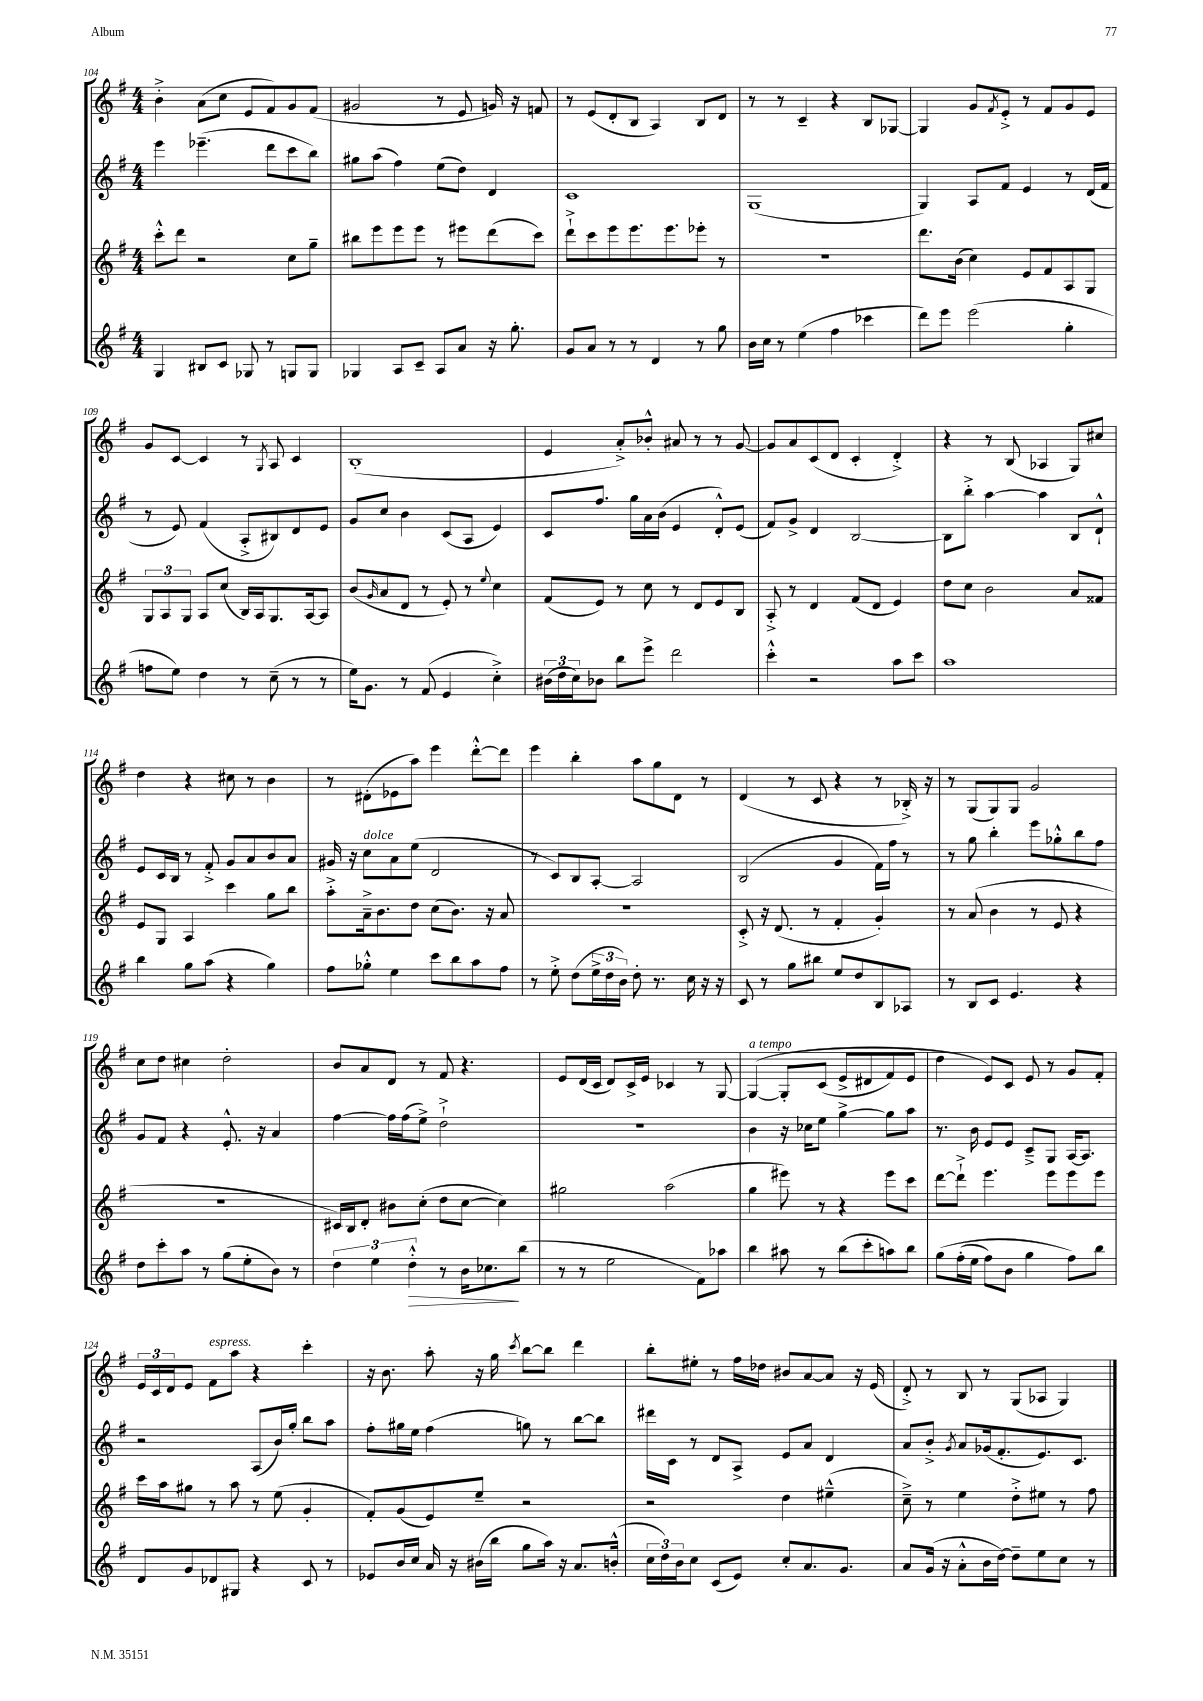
<<
\new StaffGroup <<
\new Staff = "s0" {
    \clef treble \key g \major \numericTimeSignature \time 4/4
    b'4-.-> a'8( c''8 e'8 fis'8) g'8 fis'8( |
    gis'2 r8 e'8 g'16) r16 f'8 |
    r8 e'8( d'8-. b8 a4) b8 d'8 |
    r8 r8 c'4-- r4 b8 ges8~ |
    ges4 g'8 \acciaccatura { fis'8 } e'8-.-> r8 fis'8 g'8 e'8 |
    g'8 c'8~ c'4 r8 \acciaccatura { g8 } a8 c'4 |
    b1-.( |
    e'4 a'8-.->) bes'8-.-^ ais'8 r8 r8 g'8~ |
    g'8 a'8 c'8( d'8 c'4-. d'4-.->) |
    r4 r8 b8( aes4 g8) cis''8 |
    d''4 r4 cis''8 r8 b'4 |
    r8 dis'8-.( ees'8 a''8) e'''4 d'''8~-.-^ d'''8 |
    e'''4 b''4-. a''8 g''8 d'8 r8 |
    d'4( r8 c'8 r4 r8 bes16-.->) r16 |
    r8 g8( g8) g8 g'2 |
    c''8 d''8 cis''4 d''2-. |
    b'8 a'8 d'8 r8 fis'8 r4. |
    e'8 d'16( c'16 d'8) c'16-> e'16 ces'4 r8 g8~ |
    g4~^\markup { \italic "a tempo" }\( g8-. c'8( e'8-> dis'8 fis'8) e'8 |
    d''4 e'8\) c'8 e'8 r8 g'8 fis'8-. |
    \tuplet 3/2 { e'16 c'16 d'16 } e'8 fis'8^\markup { \italic "espress." } a''8 r4 c'''4-. |
    r16 b'8. a''8-. r16 g''16 \acciaccatura { c'''8 } b''8~ b''8 d'''4 |
    b''8-. eis''8-. r8 fis''16 des''16 bis'8 a'8~ a'8 r16 e'16( |
    d'8-.->) r8 b8 r8 g8( aes8 g4) \bar "|." |
}
\new Staff = "s1" {
    \clef treble \key g \major \numericTimeSignature \time 4/4
    e'''4 ees'''4.--( d'''8 c'''8 b''8) |
    gis''8 a''8( fis''4) e''8( d''8) d'4 |
    c'1 |
    g1( |
    g4) a8 fis'8 e'4 r8 d'16( fis'16 |
    r8 e'8) fis'4( a8-.-> bis8) d'8 e'8 |
    g'8 c''8 b'4 c'8( a8 e'4) |
    c'8 fis''8. g''16 a'16 b'16( e'4 d'8-.-^) e'8( |
    fis'8) g'8-> d'4 b2~ |
    b8 b''8-.-> a''4~ a''4 b8 d'8-!-^ |
    e'8 c'16 b16 r8 fis'8-.-> g'8 a'8 b'8 a'8 |
    gis'16 r16 c''8^\markup { \italic "dolce" } a'8 e''8( d'2 |
    r8 c'8) b8 a8~-. a2 |
    b2( g'4 fis'16) fis''16 r8 |
    r8 g''8 b''4-. e'''8 ges''8-.-^ b''8 fis''8 |
    g'8 fis'8 r4 e'8.-.-^ r16 a'4 |
    fis''4~ fis''16 fis''16( e''8->) d''2-!-> |
    R1 |
    b'4 r16 ces''16 e''8 g''4~-> g''8 a''8 |
    r8. b'16 e'8 e'8 c'8---> g8 a16~ a8. |
    r2 a8( b'16) g''16-. b''8 a''8 |
    fis''8-. gis''16 e''16 fis''4( g''8) r8 b''8~ b''8 |
    dis'''16 c'16 r8 d'8 a8-> e'8 a'8 d'4 |
    a'8 b'8-.-> \acciaccatura { g'8 } a'8 ges'16( fis'8.-. e'8.) c'8. \bar "|." |
}
\new Staff = "s2" {
    \clef treble \key g \major \numericTimeSignature \time 4/4
    c'''8-.-^ d'''8 r2 c''8 g''8-- |
    bis''8 e'''8 e'''8 e'''8 r8 eis'''8 d'''8( c'''8) |
    d'''8-!-> c'''8 e'''8 e'''8. e'''8. ees'''8-. r8 |
    R1 |
    d'''8. b'16( c''4) e'8 fis'8 a8 g8 |
    \tuplet 3/2 { g8 a8 g8 } a8 c''8( b16) a16 g8. a16~ a8 |
    b'8( \grace { g'16 } a'8 d'8 r8 e'8-.) r8 \appoggiatura { e''8 } c''4 |
    fis'8( e'8) r8 c''8 r8 d'8 e'8 b8 |
    a8-.-> r8 d'4 fis'8( d'8 e'4) |
    d''8 c''8 b'2 a'8 fisis'8 |
    e'8 g8 a4 c'''4 g''8 b''8 |
    a''8-.-> a'16---> b'8. d''8 c''8( b'8.) r16 a'8 |
    r1 |
    c'8-.-> r16 d'8.( r8 fis'4-. g'4-.) |
    r8 a'8( b'4 r8 e'8 r4 |
    R1 |
    cis'16) b16 d'8-. bis'8 c''8-.( d''8 c''8~ c''4) |
    gis''2 a''2( |
    g''4 eis'''8) r8 r4 eis'''8 c'''8 |
    d'''8~ d'''8-!-> e'''4. e'''8 e'''8 e'''8 |
    c'''16 a''16 gis''8 r8 a''8 r8 e''8( g'4-. |
    fis'8-.) g'8( e'8) e''8-- r2 |
    r2 d''4 eis''4---^( |
    c''8--->) r8 e''4 d''8-.-> eis''8 r8 fis''8 \bar "|." |
}
\new Staff = "s3" {
    \clef treble \key g \major \numericTimeSignature \time 4/4
    g4 bis8 c'8 ges8 r8 g8 g8 |
    ges4 a8 c'8-- a8 a'8 r16 g''8.-. |
    g'8 a'8 r8 r8 d'4 r8 g''8 |
    b'16 c''16 r8 e''4( fis''4 ces'''4 |
    d'''8) e'''8 e'''2( g''4-. |
    f''8 e''8) d''4 r8 c''8--( r8 r8 |
    e''16) g'8. r8 fis'8( e'4 c''4-.->) |
    \tuplet 3/2 { bis'16( d''16 c''16) } bes'8 b''8 e'''8-> d'''2 |
    c'''4-.-^ r2 a''8 c'''8 |
    a''1 |
    b''4 g''8 a''8( r4 g''4) |
    fis''8 ges''8-.-^ e''4 c'''8 b''8 a''8 fis''8 |
    r8 e''8-.-> d''8( \tuplet 3/2 { e''16-> d''16 b'16) } d''8-. r8. c''16 r16 r16 |
    c'8 r8 g''8 bis''8 e''8 d''8 b8 aes8 |
    r8 b8 c'8 e'4. r4 |
    d''8 c'''8-. a''8 r8 g''8( e''8-. b'8) r8 |
    \tuplet 3/2 { d''4 e''4 d''4-.-^\> } r8 b'16 ces''8.\! b''8( |
    r8 r8 e''2 fis'8) aes''8 |
    b''4 ais''8 r8 b''8( c'''8-. a''8) b''8 |
    g''8\( fis''16-.( e''16 fis''8) b'8 g''4 fis''8\) b''8 |
    d'8 g'8 des'8 gis8 r4 c'8 r8 |
    ees'8 b'16 c''16 a'16 r16 bis'16( b''16 g''8 a''16) r16 a'8. b'16-.-^( |
    \tuplet 3/2 { c''16 d''16) b'16 } c''8 c'8( e'8) c''8-. a'8. g'8. |
    a'8 g'16( r16 a'8-.-^ b'16 d''16~) d''8-- e''8 c''8 r8 \bar "|." |
}
>>
>>
\layout { \context { \Score currentBarNumber = #104 } }
